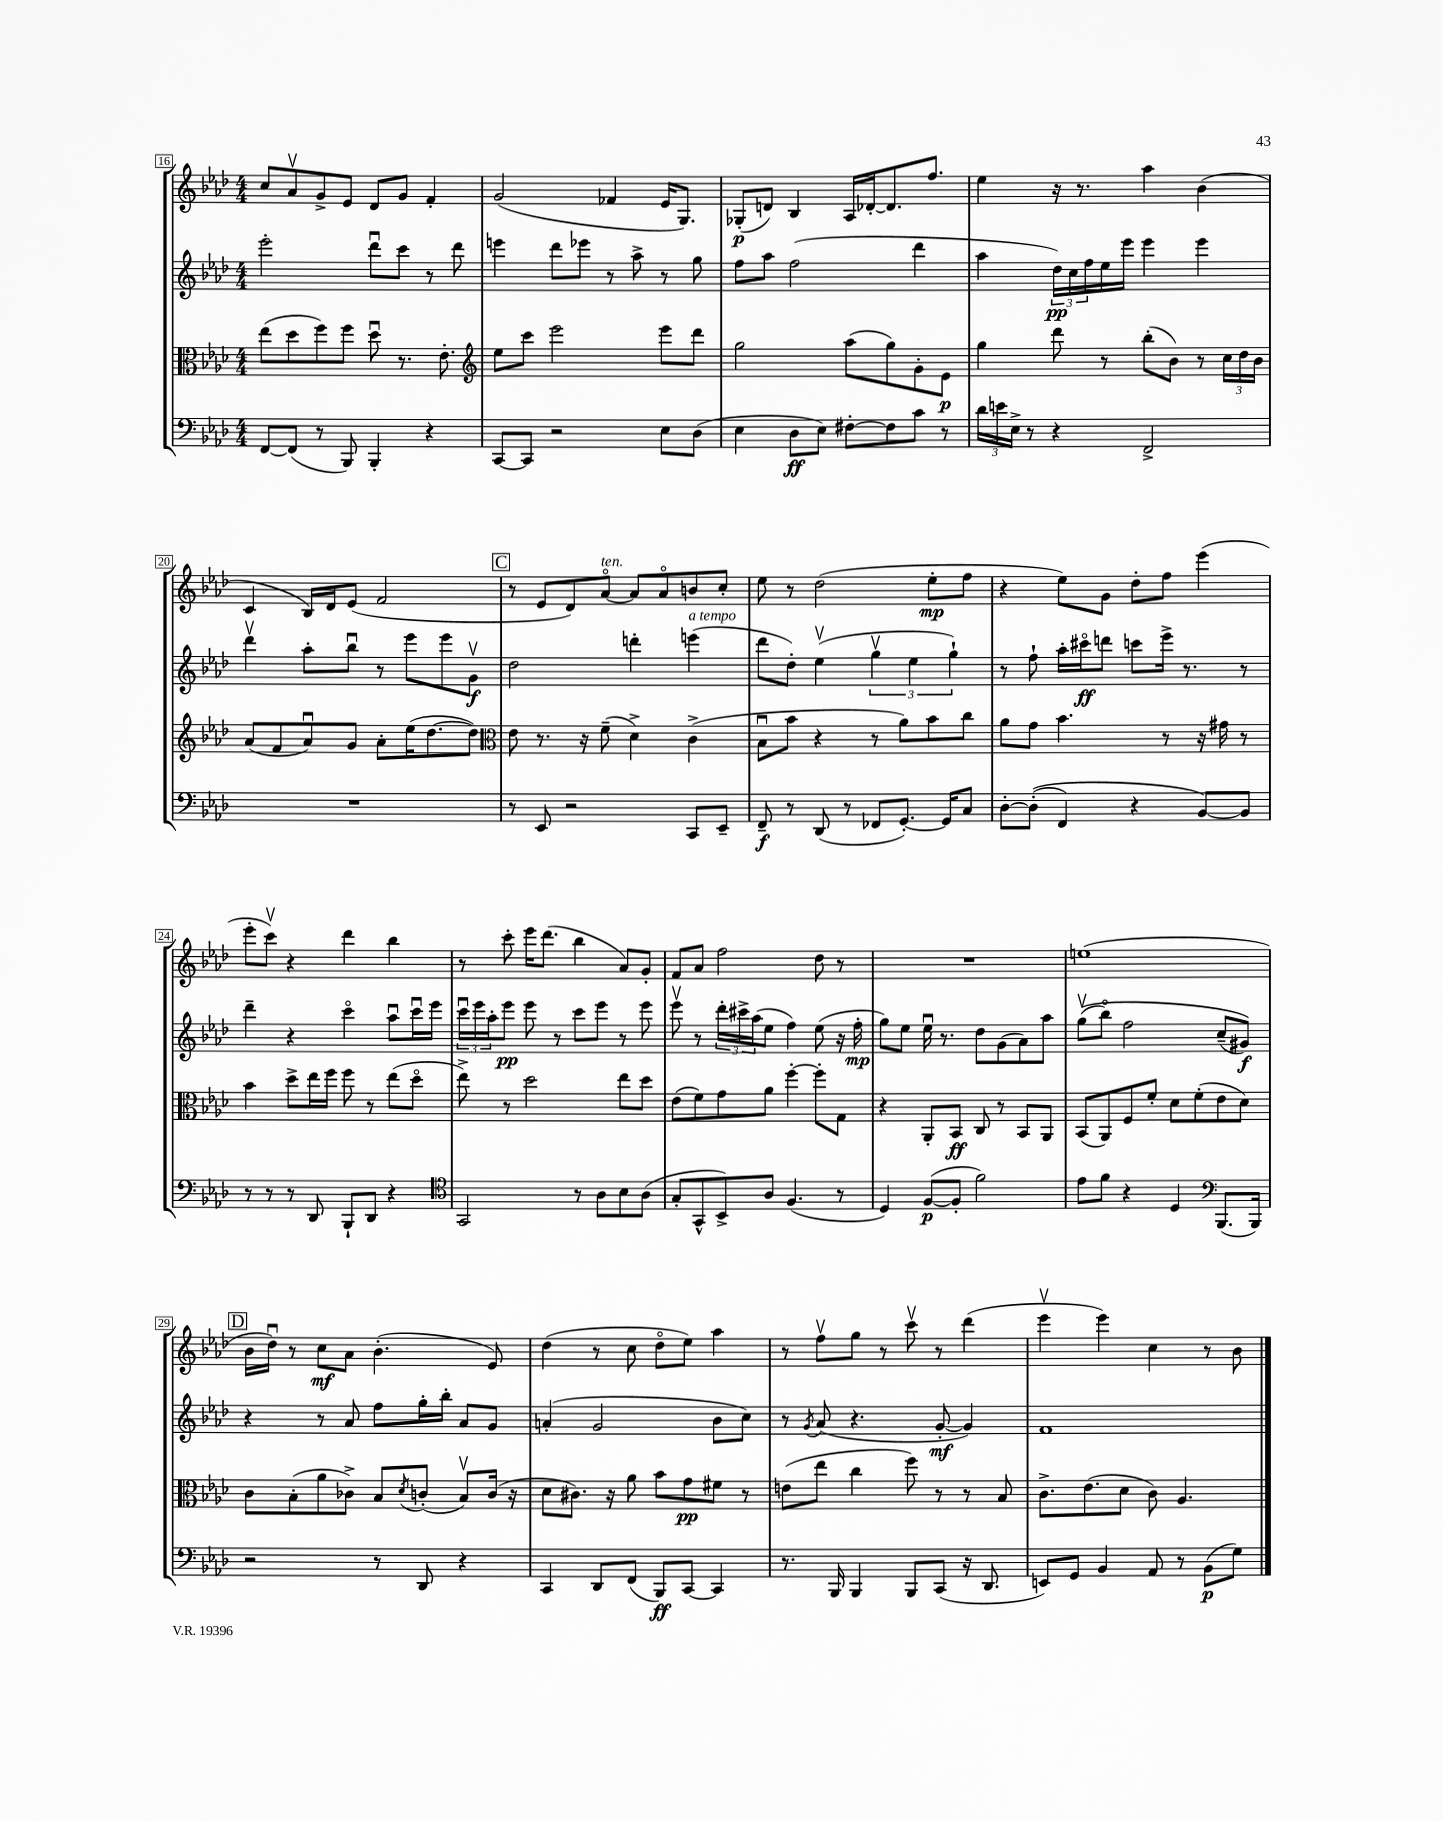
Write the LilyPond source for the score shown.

<<
\new StaffGroup <<
\new Staff = "s0" {
    \clef treble \key aes \major \numericTimeSignature \time 4/4
    c''8 aes'8\upbow g'8-> ees'8 des'8 g'8 f'4-. |
    g'2( fes'4 ees'16 g8.) |
    ges8-.\p( d'8) bes4 aes16 des'16~-. des'8. f''8. |
    ees''4 r16 r8. aes''4 bes'4( |
    c'4 bes16) des'16 ees'8( f'2 |
    \mark \markup { \box "C" } r8 ees'8 des'8) aes'8~\flageolet^\markup { \italic "ten." } aes'8 aes'8\flageolet b'8 c''8-. |
    ees''8 r8 des''2( ees''8-.\mp f''8 |
    r4 ees''8) g'8 des''8-. f''8 ees'''4( |
    ees'''8-. c'''8\upbow) r4 des'''4 bes''4 |
    r8 c'''8-. ees'''16 des'''8.( bes''4 aes'8) g'8-. |
    f'8 aes'8 f''2 des''8 r8 |
    R1 |
    e''1( |
    \mark \markup { \box "D" } bes'16 des''16\downbow) r8 c''8\mf aes'8 bes'4.-.( ees'8) |
    des''4( r8 c''8 des''8\flageolet ees''8) aes''4 |
    r8 f''8\upbow g''8 r8 c'''8\upbow r8 des'''4( |
    ees'''4\upbow ees'''4) c''4 r8 bes'8 \bar "|." |
}
\new Staff = "s1" {
    \clef treble \key aes \major \numericTimeSignature \time 4/4
    ees'''2-. des'''8\downbow c'''8 r8 des'''8 |
    e'''4 des'''8 ees'''8 r8 aes''8-> r8 g''8 |
    f''8 aes''8 f''2( des'''4 |
    aes''4 \tuplet 3/2 { des''16\pp) c''16 f''16 } ees''16 ees'''16 ees'''4 ees'''4 |
    des'''4\upbow aes''8-. bes''8\downbow r8 ees'''8 ees'''8 g'8\upbow\f |
    \mark \markup { \box "C" } des''2 d'''4-. e'''4^\markup { \italic "a tempo" }( |
    des'''8 des''8-.) ees''4\upbow( \tuplet 3/2 { g''4\upbow ees''4 g''4-!) } |
    r8 f''8-! aes''16-. cis'''16\flageolet\ff d'''8 c'''8 ees'''16-> r8. r8 |
    des'''4-- r4 c'''4\flageolet aes''8\downbow c'''16\downbow ees'''16 |
    \tuplet 3/2 { c'''16\downbow ees'''16 aes''16-. } ees'''8\pp ees'''8 r8 c'''8 ees'''8 r8 ees'''8 |
    ees'''8\upbow r8 \tuplet 3/2 { des'''16-. cis'''16-> aes''16( } ees''8 f''4) ees''8( r16 f''16-.\mp |
    g''8) ees''8 ees''16\downbow r8. des''8 g'8( aes'8) aes''8 |
    g''8\upbow(\( bes''8\flageolet) f''2 c''8--( gis'8\f)\) |
    \mark \markup { \box "D" } r4 r8 aes'8 f''8 g''16-. bes''16-. aes'8 g'8 |
    a'4-.( g'2 bes'8 c''8) |
    r8 \acciaccatura { g'8 } aes'8( r4. g'8~-.\mf g'4) |
    f'1 \bar "|." |
}
\new Staff = "s2" {
    \clef alto \key aes \major \numericTimeSignature \time 4/4
    ees''8( des''8 f''8) f''8 des''8\downbow r8. ees'8.-. |
    \clef treble ees''8 c'''8 ees'''2 ees'''8 des'''8 |
    g''2 aes''8( g''8) g'8-. ees'8\p |
    g''4 des'''8 r8 bes''8-.( bes'8) r8 \tuplet 3/2 { c''16 des''16 bes'16 } |
    aes'8( f'8 aes'8\downbow) g'8 aes'8-. ees''16( des''8.~ des''8) |
    \mark \markup { \box "C" } \clef alto ees'8 r8. r16 f'8--( des'4->) c'4->( |
    bes8\downbow bes'8 r4 r8 aes'8) bes'8 c''8 |
    aes'8 g'8 bes'4. r8 r16 gis'16 r8 |
    bes'4 des''8-> ees''16 f''16 f''8 r8 ees''8( des''8\flageolet |
    ees''8->) r8 des''2 ees''8 des''8 |
    ees'8( f'8) g'8 aes'8 f''4~-. f''8-. g8 |
    r4 aes,8-. bes,8\ff c8 r8 bes,8 aes,8 |
    bes,8( aes,8) f8 f'8-. des'8 f'8-.( ees'8 des'8) |
    \mark \markup { \box "D" } c'8 bes8-.( aes'8 ces'8->) bes8 \acciaccatura { des'8 } c'8-.( bes8\upbow) c'16( r16 |
    des'8 cis'8.) r16 aes'8 bes'8 g'8\pp fis'8 r8 |
    e'8( ees''8 c''4 f''8) r8 r8 bes8 |
    c'8.-> ees'8.( des'8 c'8) aes4. \bar "|." |
}
\new Staff = "s3" {
    \clef bass \key aes \major \numericTimeSignature \time 4/4
    f,8~ f,8( r8 bes,,8) bes,,4-. r4 |
    c,8~ c,8 r2 ees8 des8( |
    ees4 des8\ff ees8) fis8~-. fis8 c'8 r8 |
    \tuplet 3/2 { des'16 e'16 ees16-> } r8 r4 f,2-> |
    R1 |
    \mark \markup { \box "C" } r8 ees,8 r2 c,8 ees,8-- |
    f,8--\f r8 des,8( r8 fes,8 g,8.~-.) g,16 c8 |
    des8~-. des8-.(\( f,4) r4 bes,8~\) bes,8 |
    r8 r8 r8 des,8 bes,,8-! des,8 r4 |
    \clef tenor g,2 r8 aes8 bes8 aes8( |
    g8-. g,8-^ bes,8->) aes8 f4.( r8 |
    des4) f8~\p( f8-. f'2) |
    ees'8 f'8 r4 des4 \clef bass bes,,8.( bes,,16) |
    \mark \markup { \box "D" } r2 r8 des,8 r4 |
    c,4 des,8 f,8( bes,,8\ff) c,8~ c,4 |
    r8. bes,,16 bes,,4 bes,,8 c,8( r16 des,8. |
    e,8) g,8 bes,4 aes,8 r8 bes,8\p( g8) \bar "|." |
}
>>
>>
\layout { \context { \Score currentBarNumber = #16 \override BarNumber.stencil = #(make-stencil-boxer 0.1 0.3 ly:text-interface::print) } }
